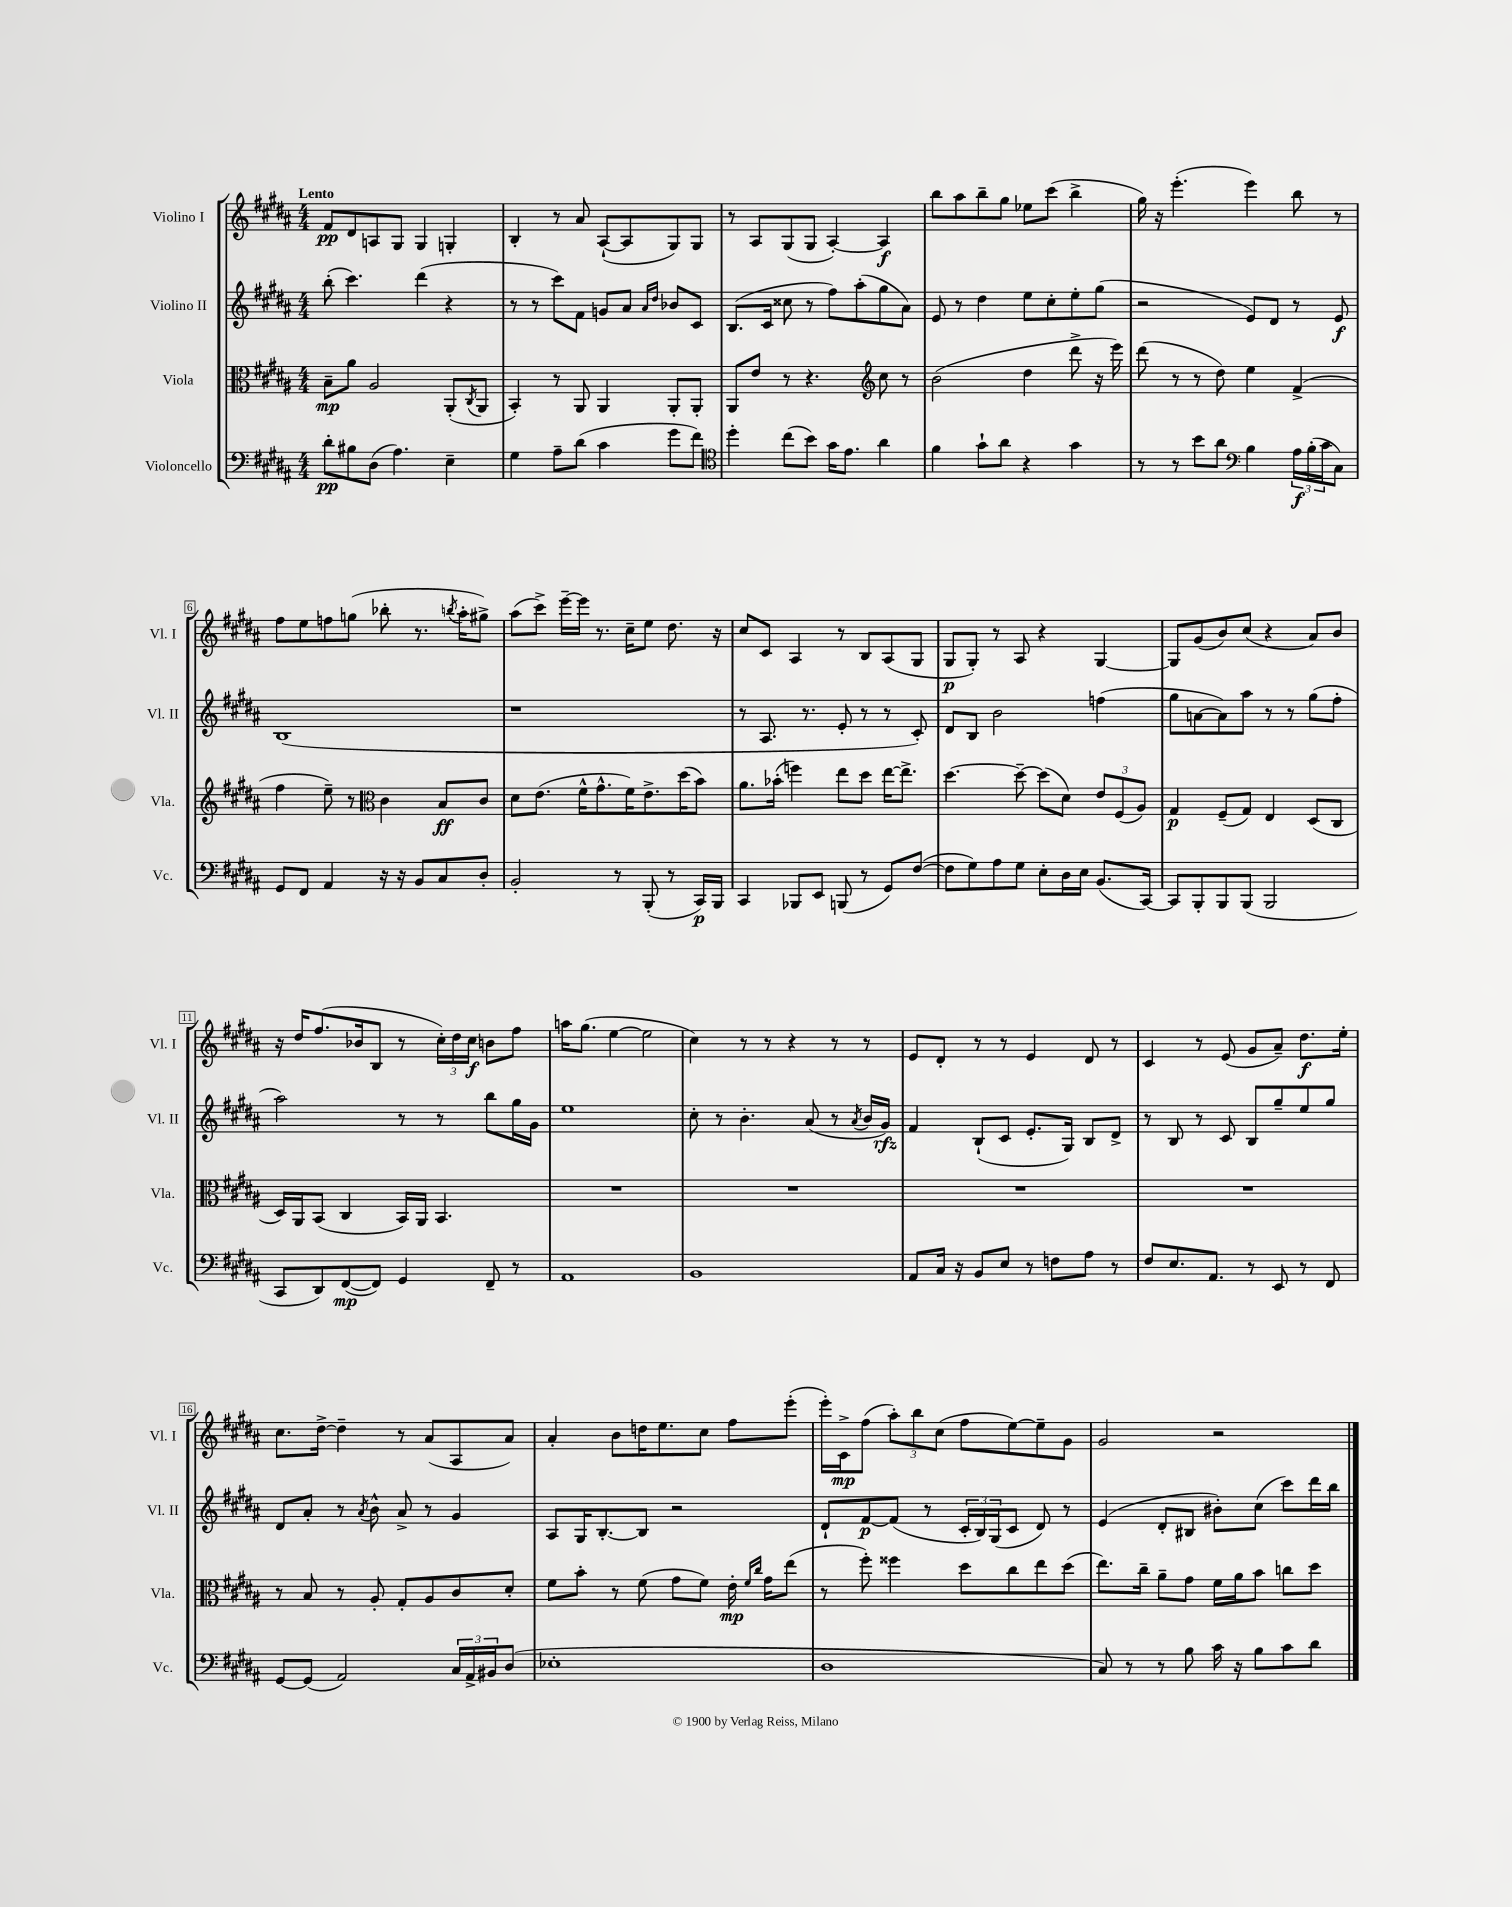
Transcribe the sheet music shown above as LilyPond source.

<<
\new StaffGroup <<
\new Staff = "s0" \with { instrumentName = "Violino I" shortInstrumentName = "Vl. I" } {
    \clef treble \key b \major \numericTimeSignature \time 4/4 \tempo "Lento"
    fis'8\pp dis'8 a8 gis8 gis4 g4-. |
    b4-. r8 ais'8 ais8~-!( ais8 gis8) gis8 |
    r8 ais8 gis8( gis8 ais4~-.) ais4\f |
    b''8 ais''8 b''8-- gis''8 ees''8 cis'''8( b''4-> |
    gis''16) r16 e'''4.-.( e'''4) b''8 r8 |
    fis''8 e''8 f''8 g''8( bes''8-. r8. \acciaccatura { b''8 } ais''16-. gis''8->) |
    ais''8( cis'''8->) e'''16~-- e'''16 r8. cis''16-- e''8 dis''8. r16 |
    cis''8 cis'8 ais4 r8 b8 ais8( gis8 |
    gis8\p gis8-.) r8 ais8 r4 gis4~ |
    gis8 gis'8( b'8) cis''8( r4 ais'8) b'8 |
    r16 dis''16 fis''8.( bes'16 b8 r8 \tuplet 3/2 { cis''16-.) dis''16 cis''16\f } b'8 fis''8 |
    a''16 gis''8.( e''4~ e''2 |
    cis''4) r8 r8 r4 r8 r8 |
    e'8 dis'8-. r8 r8 e'4 dis'8 r8 |
    cis'4 r8 e'8( gis'8 ais'8--) dis''8.\f e''16-. |
    cis''8. dis''16~-> dis''4-- r8 ais'8( ais8 ais'8) |
    ais'4-. b'8 d''16 e''8. cis''8 fis''8 e'''8-.( |
    e'''16-.) cis'16->\mp fis''8( \tuplet 3/2 { ais''8-.) b''8 cis''8( } fis''8 e''8~) e''8-- gis'8 |
    gis'2 r2 \bar "|." |
}
\new Staff = "s1" \with { instrumentName = "Violino II" shortInstrumentName = "Vl. II" } {
    \clef treble \key b \major \numericTimeSignature \time 4/4
    b''8-.( cis'''4.) dis'''4( r4 |
    r8 r8 cis'''8) fis'8 g'8 ais'8 \grace { ais'16 dis''16 } bes'8 cis'8 |
    b8.( cis'16 cisis''8 r8 fis''8) ais''8-.( gis''8 ais'8) |
    e'8 r8 dis''4 e''8 cis''8-. e''8-. gis''8( |
    r2 e'8) dis'8 r8 e'8\f |
    b1( |
    r1 |
    r8 ais8. r8. e'8-. r8 r8 cis'8-.) |
    dis'8 b8 b'2 f''4( |
    gis''8 a'8~ a'8) ais''8 r8 r8 gis''8( fis''8-. |
    ais''2) r8 r8 b''8 gis''16 gis'16 |
    e''1 |
    cis''8-. r8 b'4.-. ais'8( r8 \acciaccatura { ais'8 } b'16 gis'16\rfz) |
    fis'4 b8-!( cis'8 e'8.-. gis16) b8 dis'8-> |
    r8 b8 r8 cis'8 b8 gis''8-- e''8 gis''8 |
    dis'8 ais'8-. r8 \acciaccatura { ais'8 } b'8-^ ais'8-> r8 gis'4 |
    ais8 gis16 b8.~-. b8 r2 |
    dis'8-! fis'8~\p fis'8( r8 \tuplet 3/2 { cis'16-. b16) gis16( } cis'8 dis'8) r8 |
    e'4( dis'8-. bis8 bis'8-.) cis''8( cis'''8) dis'''16 b''16 \bar "|." |
}
\new Staff = "s2" \with { instrumentName = "Viola" shortInstrumentName = "Vla." } {
    \clef alto \key b \major \numericTimeSignature \time 4/4
    b8--\mp ais'8 ais2 ais,8-.( \acciaccatura { cis8 } ais,8 |
    b,4-.) r8 ais,8 ais,4 ais,8-. ais,8-. |
    ais,8 e'8 r8 r4. \clef treble cis''8 r8 |
    b'2( dis''4 dis'''8-> r16 e'''16) |
    dis'''8( r8 r8 dis''8) e''4 fis'4->( |
    fis''4 e''8--) r8 \clef alto cis'4 b8\ff cis'8 |
    dis'8 e'8.( fis'16-^ gis'8.-^ fis'16) e'8.-> dis''16( b'8) |
    ais'8. bes'16-.( f''4) e''8 dis''8 e''16~ e''8.-> |
    dis''4.~ dis''8~-- dis''8( dis'8) \tuplet 3/2 { e'8 fis8( ais8) } |
    gis4\p fis8--( gis8) e4 dis8( cis8 |
    dis16) ais,16 b,8( cis4 b,16) ais,16 b,4. |
    R1 |
    R1 |
    R1 |
    R1 |
    r8 b8 r8 ais8-. gis8-. ais8 cis'8 dis'8-. |
    fis'8 b'8-. r8 fis'8( gis'8 fis'8) e'16-.\mp \grace { fis'16 cis''16 } gis'16 e''8( |
    r8 fis''8-.) fisis''4 dis''8 cis''8 e''8 dis''8( |
    e''8.) cis''16-- ais'8-- gis'8 fis'16 ais'16 b'8 c''8 dis''8 \bar "|." |
}
\new Staff = "s3" \with { instrumentName = "Violoncello" shortInstrumentName = "Vc." } {
    \clef bass \key b \major \numericTimeSignature \time 4/4
    dis'8-.\pp bis8 dis8( ais4.) e4-- |
    gis4 ais8-- dis'8( cis'4 gis'8 fis'8) |
    \clef tenor dis''4-. cis''8( b'8) gis'16 e'8. ais'4 |
    fis'4 gis'8-! ais'8 r4 gis'4 |
    r8 r8 b'8 ais'8 \clef bass b4 \tuplet 3/2 { ais16\f b16-.( cis'16 } cis8) |
    gis,8 fis,8 ais,4 r16 r16 b,8 cis8 dis8-. |
    b,2-. r8 b,,8-.( r8 cis,16\p) b,,16 |
    cis,4 bes,,8 e,8 b,,8( r8 gis,8) fis8~( |
    fis8 gis8) ais8 gis8 e8-. dis16 e16 b,8.( cis,16~) |
    cis,8 b,,8-. b,,8 b,,8( b,,2 |
    cis,8 dis,8) fis,8~\mp( fis,8) gis,4 fis,8-- r8 |
    ais,1 |
    b,1 |
    ais,8 cis16 r16 b,8 e8 r8 f8 ais8 r8 |
    fis8 e8. ais,8. r8 e,8 r8 fis,8 |
    gis,8~ gis,8( ais,2) \tuplet 3/2 { cis16 ais,16-> bis,16 } dis8( |
    ees1-. |
    dis1 |
    cis8) r8 r8 b8 cis'16 r16 b8 cis'8 dis'8 \bar "|." |
}
>>
>>
\layout { \context { \Score \override BarNumber.stencil = #(make-stencil-boxer 0.1 0.3 ly:text-interface::print) } }
